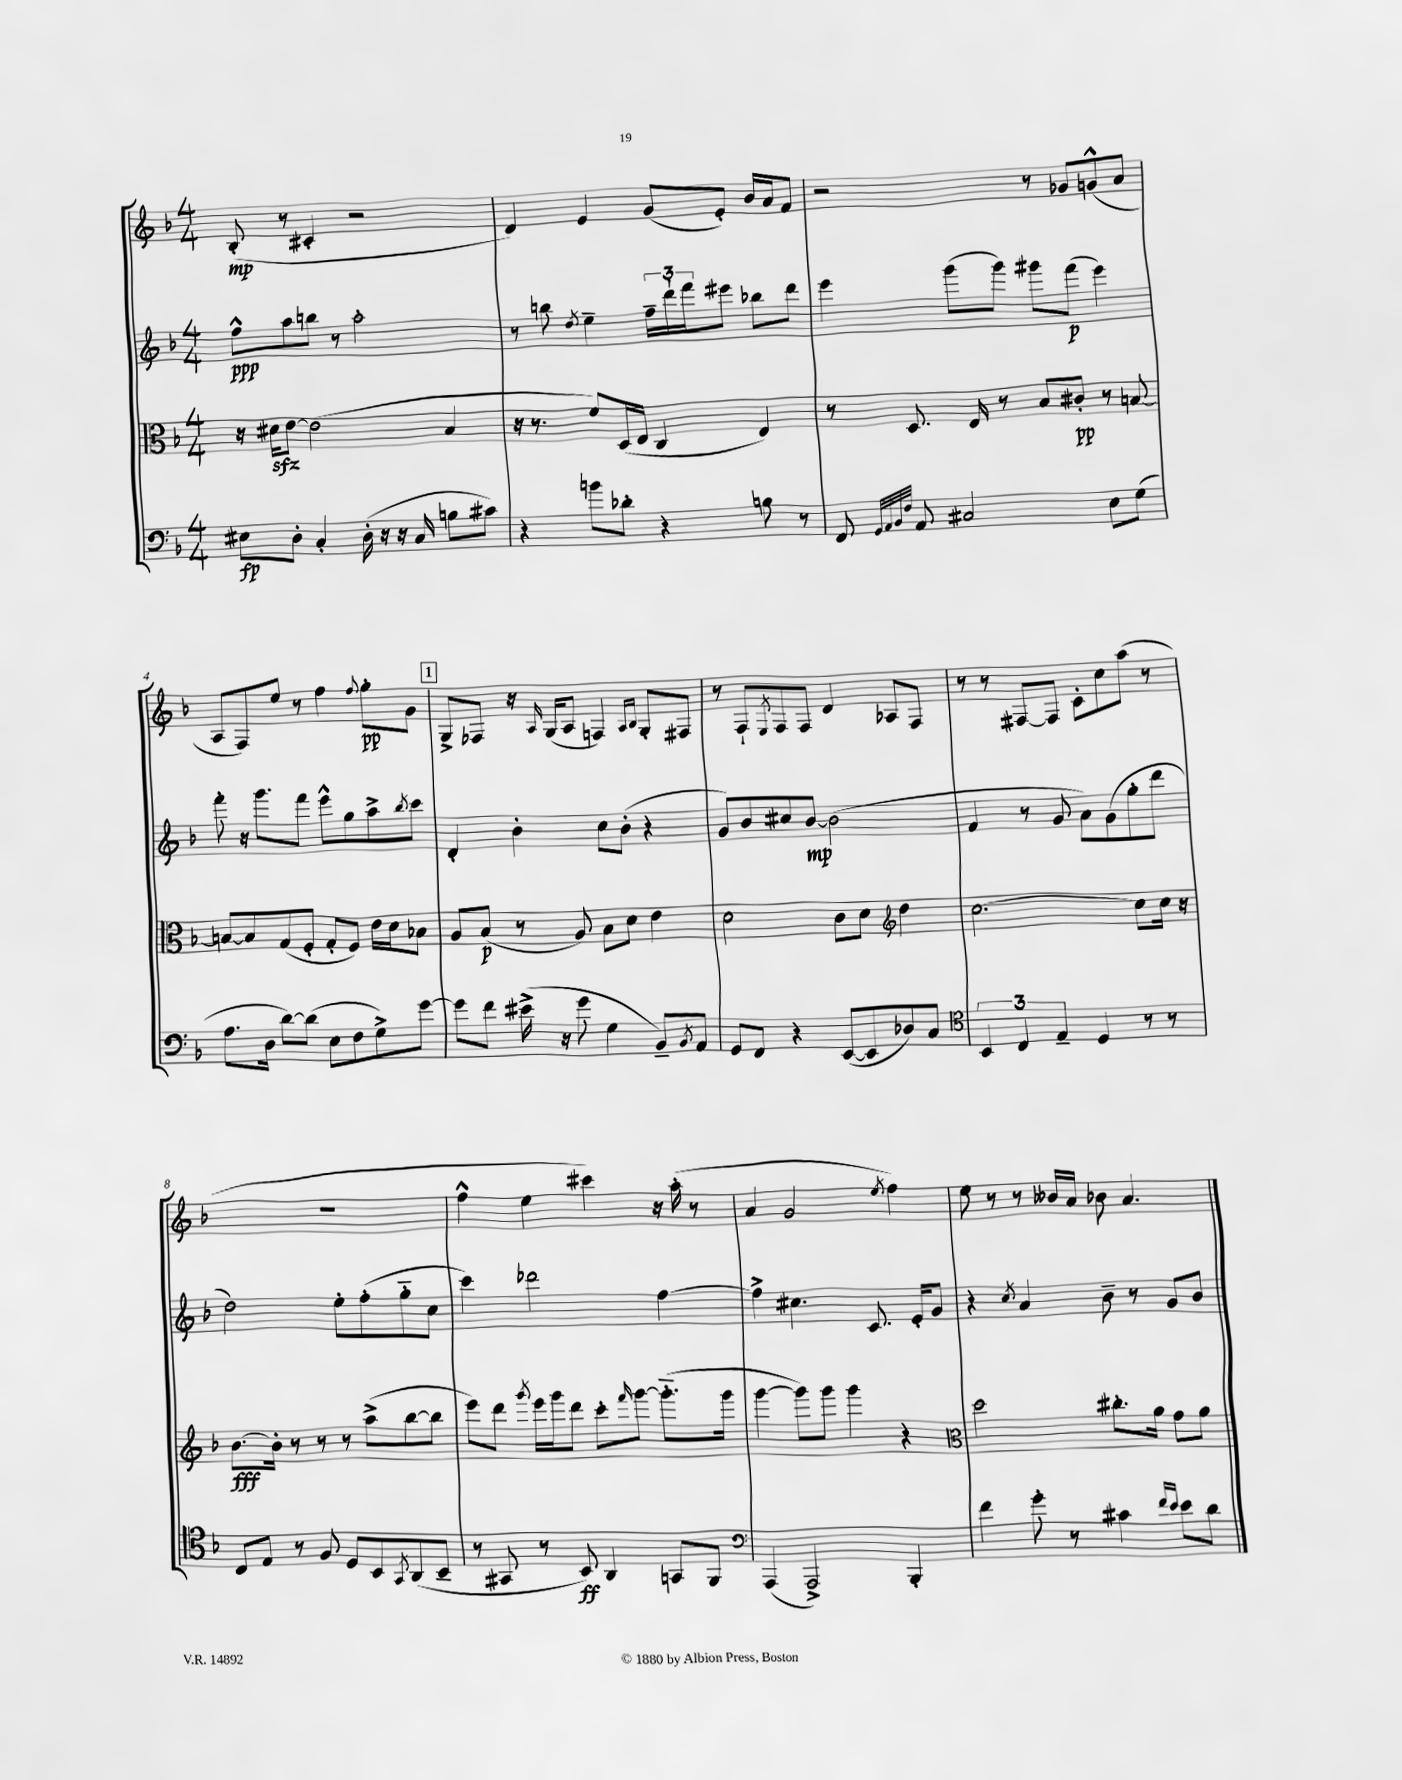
<<
\new StaffGroup <<
\new Staff = "s0" {
    \clef treble \key f \major \numericTimeSignature \time 4/4
    bes8-.\mp( r8 cis'4-. r2 |
    d'4) e'4 g'8( e'8-.) bes'16 a'16 f'8 |
    r2 r8 ges'8 g'8-^( a'8 |
    a8 f8) e''8 r8 f''4 \appoggiatura { f''8 } g''8-.\pp g'8 |
    \mark \markup { \box "1" } g8-> fes8 r16 \grace { a16 } g16( a8 f4) \grace { a16 bes16 } g8-. fis8 |
    r8 f8-! \acciaccatura { e8 } f8 f8 d'4 aes8 f8 |
    r8 r8 fis8~ fis8 c'8-. c''8 a''8( r8 |
    R1 |
    f''4-^ e''4 cis'''4) r16 a''16-.( r8 |
    a'4 g'2 \acciaccatura { e''8 } f''4) |
    e''8 r8 r8 beses'16 a'16 bes'8 a'4. \bar "|." |
}
\new Staff = "s1" {
    \clef treble \key f \major \numericTimeSignature \time 4/4
    f''8-^\ppp a''8 b''8 r8 a''2-. |
    r8 b''8 \acciaccatura { d''8 } e''4-- \tuplet 3/2 { f''16-- d'''16-! f'''16 } eis'''8 bes''8 d'''8 |
    e'''4 g'''8( g'''8) gis'''8 f'''8\p( e'''4) |
    f'''8-. r16 g'''8. f'''8 e'''8-^ g''8 a''8-> \acciaccatura { bes''8 } c'''8 |
    \mark \markup { \box "1" } d'4-. bes'4-. c''8 bes'8-.( r4 |
    g'8) bes'8 cis''8 bes'8~\mp bes'2( |
    f'4 r8 g'8 a'8) g'8( g''8-. d'''8 |
    d''2) e''8-. f''8-.( g''8-_ c''8 |
    c'''4) des'''2 f''4~ |
    f''4-> cis''4. c'8. e'16-. g'8 |
    r4 \acciaccatura { c''8 } a'4 bes'8-- r8 g'8 bes'8 \bar "|." |
}
\new Staff = "s2" {
    \clef alto \key f \major \numericTimeSignature \time 4/4
    r16 dis'16\sfz e'8~ e'2( bes4 |
    r16 r8. f'8) d16( e16 c4 e4) |
    r8 d8. e16 r8 bes8 cis'8-.\pp r8 b8~ |
    b8~ b8 g8( f8-. g8-. f8) e'16 d'16 bes8 |
    \mark \markup { \box "1" } a8 bes8\p( r8 a8) bes8 d'8 e'4 |
    d'2 c'8 d'8 \clef treble d''4 |
    c''2.~ c''8 c''16 r16 |
    bes'8.~\fff bes'16-. r8 r8 r8 a''8->( bes''8~ bes''8 |
    e'''8) d'''8 \acciaccatura { g'''8 } e'''16 g'''16 d'''8 c'''8-. \grace { f'''16 } g'''8~ g'''8.-_( g'''16 |
    g'''4~ g'''8) g'''8 g'''4 r4 |
    \clef alto d''2 cis''8.-. a'16 g'8 a'8 \bar "|." |
}
\new Staff = "s3" {
    \clef bass \key f \major \numericTimeSignature \time 4/4
    eis8\fp d8-. c4-. d16-.( r16 r16 c16 b8 cis'8) |
    r4 b'8 des'8-. r4 b8 r8 |
    f,8 \grace { g,32 a,32 bes,32 f32 } a,8 cis2 e8 g8( |
    a8. d16 d'8~) d'8( e8 f8 g8->) g'8~ |
    \mark \markup { \box "1" } g'8 f'8 eis'16->( r16 g'8 g4 bes,8--) \acciaccatura { bes,8 } a,8 |
    g,8 f,8 r4 e,8~( e,8 des8) c8 |
    \clef tenor \tuplet 3/2 { bes,4 c4 e4-- } d4 r8 r8 |
    c8 e8 r8 f8 d8 bes,8 \acciaccatura { g,8 } a,8( bes,8-- |
    r8 gis,8 r8 bes,8\ff) a,4 g,8 f,8 |
    \clef bass a,,4( a,,2->) bes,,4-. |
    f'4 g'8-. r8 cis'4 \grace { f'16 e'16 } e'8 d'8 \bar "|." |
}
>>
>>
